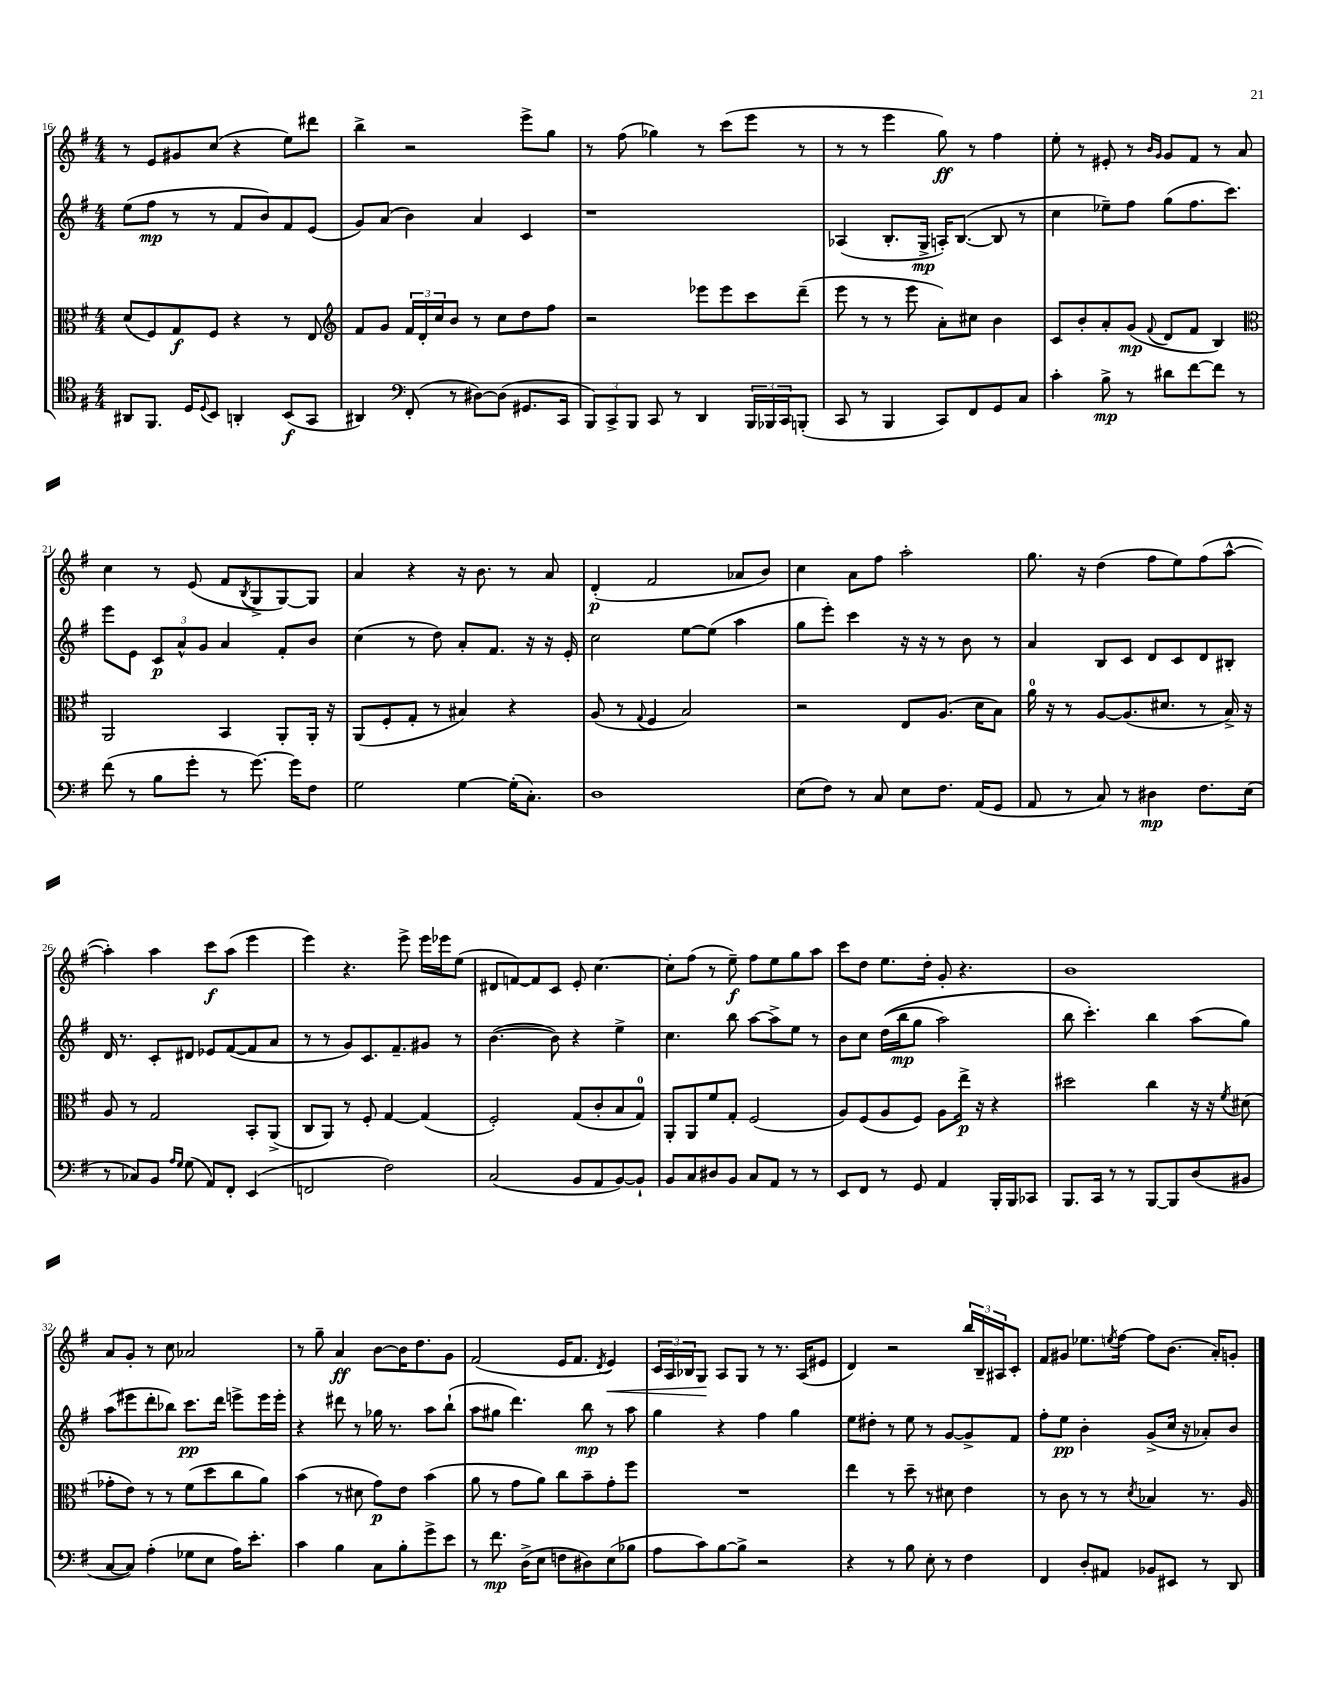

**kern	**dynam	**kern	**dynam	**kern	**dynam	**kern	**dynam
*part4	*part4	*part3	*part3	*part2	*part2	*part1	*part1
*staff4	*staff4	*staff3	*staff3	*staff2	*staff2	*staff1	*staff1
*clefC4	*	*clefC3	*	*clefG2	*	*clefG2	*
*k[f#]	*	*k[f#]	*	*k[f#]	*	*k[f#]	*
*M4/4	*	*M4/4	*	*M4/4	*	*M4/4	*
=16	=16	=16	=16	=16	=16	=16	=16
8AA#X/L	.	(8d/L	.	(8ee\L	.	8r	.
8.FF#/J	.	8F#/)	.	8ff#\J	mp	8e/L	.
.	.	8G/	f	8r	.	8g#X/	.
16D/KL	.	.	.	.	.	.	.
8qqD/	.	.	.	.	.	.	.
8BB/J	.	8F#/J	.	8r	.	(8cc/J	.
4AAn'/	.	4r	.	8f#/L	.	4r	.
.	.	.	.	8b/)	.	.	.
(8BB/L	f	8r	.	8f#/	.	8ee\L)	.
8GG/J	.	8E/	.	(8e/J	.	8ddd#X\J	.
=17	=17	=17	=17	=17	=17	=17	=17
*	*	*clefG2	*	*	*	*	*
4AA#X/)	.	8f#/L	.	8g/L)	.	4bb^\	.
.	.	8g/J	.	(8a/J	.	.	.
*clefF4	*	*	*	*	*	*	*
(8FF#'/	.	24f#/LL	.	4b\)	.	2r	.
.	.	24d'/	.	.	.	.	.
.	.	24cc/J	.	.	.	.	.
8r	.	8b/J	.	.	.	.	.
[8D#X\L)	.	8r	.	4a/	.	.	.
(8D#\J]	.	8cc\L	.	.	.	.	.
8.GG#X/L	.	8dd\	.	4c/	.	8eee^\L	.
.	.	8ff#\J	.	.	.	8gg\J	.
16CC/Jk	.	.	.	.	.	.	.
=18	=18	=18	=18	=18	=18	=18	=18
12BBB/L)	.	2r	.	1r	.	8r	.
12CC^/	.	.	.	.	.	.	.
.	.	.	.	.	.	(8ff#\	.
12BBB/J	.	.	.	.	.	.	.
8CC/	.	.	.	.	.	4gg-X\)	.
8r	.	.	.	.	.	.	.
4DD/	.	8eee-X\L	.	.	.	8r	.
.	.	8eee-\	.	.	.	(8ccc\L	.
24BBB/LL	.	8ccc\	.	.	.	8eee\J	.
24BBB-X/	.	.	.	.	.	.	.
24CC/J	.	.	.	.	.	.	.
(8BBBn'/J	.	(8ddd~\J	.	.	.	8r	.
=19	=19	=19	=19	=19	=19	=19	=19
8CC/	.	8eee\	.	(4A-X/	.	8r	.
8r	.	8r	.	.	.	8r	.
4BBB/	.	8r	.	8.B'/L	.	4eee\	.
.	.	8eee\	.	.	.	.	.
.	.	.	.	16G^/Jk	mp	.	.
8CC/L)	.	8a'\L)	.	16An'/KL)	.	8gg\)	ff
.	.	.	.	([8.B/J	.	.	.
8FF#/	.	8cc#X\J	.	.	.	8r	.
8GG/	.	4b\	.	8B/]	.	4ff#\	.
8C/J	.	.	.	8r	.	.	.
=20	=20	=20	=20	=20	=20	=20	=20
4c'\	.	8c/L	.	4cc\	.	8ee'\	.
.	.	8b'/	.	.	.	8r	.
8B^\	mp	8a'/	.	8ee-X~\L)	.	8e#X'/	.
8r	.	(8g/J	mp	8ff#\J	.	8r	.
.	.	.	.	.	.	16qqb/LL	.
.	.	8qqf#/	.	.	.	16qqg/JJ	.
8d#X\L	.	8d/L	.	(8gg\L	.	8g/L	.
[8f#\	.	8f#/J	.	8.ff#\	.	8f#/J	.
8f#\J]	.	4B/)	.	.	.	8r	.
.	.	.	.	8.ccc\J)	.	.	.
8r	.	.	.	.	.	8a/	.
!!LO:LB:g=z
=21	=21	=21	=21	=21	=21	=21	=21
*	*	*clefC3	*	*	*	*	*
(8f#\	.	2AA/	.	8eee\L	.	4cc\	.
8r	.	.	.	8e\J	.	.	.
8B\L	.	.	.	12c/L	p	8r	.
.	.	.	.	12a^^/	.	.	.
8g'\J	.	.	.	.	.	(8e/	.
.	.	.	.	12g/J	.	.	.
8r	.	4BB/	.	4a/	.	8f#/L	.
.	.	.	.	.	.	8qB/	.
[8.g\)	.	.	.	.	.	8G^/	.
.	.	8AA'/L	.	8f#'/L	.	[8G/)	.
16g\KL]	.	.	.	.	.	.	.
8F#\J	.	16AA'/Jk	.	8b/J	.	8G/J]	.
.	.	16r	.	.	.	.	.
=22	=22	=22	=22	=22	=22	=22	=22
2G\	.	(8AA/L	.	(4cc\	.	4a/	.
.	.	8F#'/	.	.	.	.	.
.	.	8G'/J	.	8r	.	4r	.
.	.	8r	.	8dd\)	.	.	.
[4G\	.	4B#X/)	.	8a'/L	.	16r	.
.	.	.	.	.	.	8.b\	.
.	.	.	.	8.f#/J	.	.	.
(16G'\KL]	.	4r	.	.	.	8r	.
8.C'\J)	.	.	.	16r	.	.	.
.	.	.	.	16r	.	8a/	.
.	.	.	.	16e'/	.	.	.
=23	=23	=23	=23	=23	=23	=23	=23
1D	.	(8A/	.	2cc\	.	(4d'/	p
.	.	8r	.	.	.	.	.
.	.	8qqG/	.	.	.	.	.
.	.	4F#/	.	.	.	2f#/	.
.	.	2B/)	.	[8ee\L	.	.	.
.	.	.	.	(8ee\J]	.	.	.
.	.	.	.	4aa\	.	8a-X/L	.
.	.	.	.	.	.	8b/J)	.
=24	=24	=24	=24	=24	=24	=24	=24
(8E\L	.	2r	.	8gg\L	.	4cc\	.
8F#\J)	.	.	.	8eee'\J)	.	.	.
8r	.	.	.	4ccc\	.	8a\L	.
8C/	.	.	.	.	.	8ff#\J	.
8E\L	.	8E/L	.	16r	.	2aa'\	.
.	.	.	.	16r	.	.	.
8.F#\J	.	(8.A/J	.	8r	.	.	.
.	.	.	.	8b\	.	.	.
(16AA/KL	.	16d\KL	.	.	.	.	.
8GG/J	.	8B\J)	.	8r	.	.	.
=25	=25	=25	=25	=25	=25	=25	=25
8AA/	.	16a\	.	4a/	.	8.gg\	.
.	.	16r	.	.	.	.	.
8r	.	8r	.	.	.	.	.
.	.	.	.	.	.	16r	.
8C/)	.	[8A/L	.	8B/L	.	(4dd\	.
8r	.	(8.A/]	.	8c/J	.	.	.
4D#X\	mp	.	.	8d/L	.	8ff#\L	.
.	.	8.d#X/J	.	.	.	.	.
.	.	.	.	8c/	.	8ee\)	.
8.F#\L	.	8r	.	8d/	.	(8ff#\	.
.	.	16B^/)	.	8B#X'/J	.	[8aa^^\J	.
(16E\Jk	.	16r	.	.	.	.	.
!!LO:LB:g=z
=26	=26	=26	=26	=26	=26	=26	=26
8r	.	8A/	.	16d/	.	4aa'\])	.
.	.	.	.	8.r	.	.	.
8C-X/L)	.	8r	.	.	.	.	.
8BB/J	.	2G/	.	8c'/L	.	4aa\	.
16qqA/LL	.	.	.	.	.	.	.
16qqG/JJ	.	.	.	.	.	.	.
(8G\	.	.	.	8d#X/J	.	.	.
8AA/L)	.	.	.	8e-X/L	.	8ccc\L	f
8FF#'/J	.	.	.	([8f#/	.	(8aa\J	.
(4EE/	.	8BB'/L	.	8f#/]	.	4eee\	.
.	.	(8AA^/J	.	8a/J	.	.	.
=27	=27	=27	=27	=27	=27	=27	=27
2FFn/	.	8C/L	.	8r	.	4eee\)	.
.	.	8AA/J)	.	8r	.	.	.
.	.	8r	.	8g/L)	.	4.r	.
.	.	8F#'/	.	8.c/	.	.	.
2F#\)	.	[4G/	.	.	.	.	.
.	.	.	.	8.f#~/	.	.	.
.	.	.	.	.	.	8eee^\	.
.	.	(4G/]	.	8g#X/J	.	16eee\LL	.
.	.	.	.	.	.	16eee-X\J	.
.	.	.	.	8r	.	(8ee\J	.
=28	=28	=28	=28	=28	=28	=28	=28
(2C/	.	2F#'/)	.	([4.b\	.	8d#X/L	.
.	.	.	.	.	.	[8fn/)	.
.	.	.	.	.	.	8f/]	.
.	.	.	.	8b\])	.	8c/J	.
8BB/L	.	(8G/L	.	4r	.	8e'/	.
8AA/	.	8c'/	.	.	.	[4.cc\	.
[8BB/)	.	8B/	.	4ee^\	.	.	.
8BB`/J]	.	8G/J)	.	.	.	.	.
=29	=29	=29	=29	=29	=29	=29	=29
8BB/L	.	8AA'/L	.	4.cc\	.	8cc'\L]	.
8C/	.	8AA/	.	.	.	(8ff#\J	.
8D#X/	.	8f#/	.	.	.	8r	.
8BB/J	.	8G'/J	.	8bb\	.	8ee~\)	f
8C/L	.	(2F#/	.	[8aa\L	.	8ff#\L	.
8AA/J	.	.	.	8aa^\]	.	8ee\	.
8r	.	.	.	8ee\J	.	8gg\	.
8r	.	.	.	8r	.	8aa\J	.
=30	=30	=30	=30	=30	=30	=30	=30
8EE/L	.	8A/L)	.	8b\L	.	8ccc\L	.
8FF#/J	.	(8F#/	.	8cc\J	.	8dd\J	.
8r	.	8A/	.	((16dd\LL	.	8.ee\L	.
.	.	.	.	16bb\J	mp	.	.
8GG/	.	8F#/J)	.	8gg\J	.	.	.
.	.	.	.	.	.	16dd'\Jk	.
4AA/	.	8A\L	.	2aa\)	.	8g'/	.
.	.	16ee^\Jk	p	.	.	4.r	.
.	.	16r	.	.	.	.	.
16BBB'/LL	.	4r	.	.	.	.	.
16BBB/J	.	.	.	.	.	.	.
8CC-X/J	.	.	.	.	.	.	.
=31	=31	=31	=31	=31	=31	=31	=31
8.BBB/L	.	2dd#X\	.	8bb\	.	1b	.
.	.	.	.	4.ccc'\)	.	.	.
16CC/Jk	.	.	.	.	.	.	.
8r	.	.	.	.	.	.	.
8r	.	.	.	.	.	.	.
[8BBB/L	.	4cc\	.	4bb\	.	.	.
8BBB/]	.	.	.	.	.	.	.
(8D/	.	16r	.	(8aa\L	.	.	.
.	.	16r	.	.	.	.	.
.	.	8qf#/	.	.	.	.	.
8BB#X/J	.	(8d#X\	.	8gg\J)	.	.	.
!!LO:LB:g=z
=32	=32	=32	=32	=32	=32	=32	=32
[8C/L	.	8g-X'\L	.	(8aa\L	.	8a/L	.
8C/J])	.	8e\J)	.	8eee#X\	.	8g'/J	.
(4A'\	.	8r	.	8ddd'\	.	8r	.
.	.	8r	.	8bb-X\J)	.	8cc\	.
8G-X\L	.	(8f#\L	.	8.ccc\L	pp	2a-X/	.
8E\J	.	8dd\	.	.	.	.	.
.	.	.	.	16ddd\Jk	.	.	.
16A\KL)	.	8cc\	.	8eeen^\L	.	.	.
8.e'\J	.	.	.	.	.	.	.
.	.	8a\J)	.	16eee\L	.	.	.
.	.	.	.	16eee'\JJ	.	.	.
=33	=33	=33	=33	=33	=33	=33	=33
4c\	.	(4b\	.	4r	.	8r	.
.	.	.	.	.	.	8gg~\	.
4B\	.	8r	.	8ddd#X\	.	4a/	ff
.	.	8d#X\	.	8r	.	.	.
8C\L	.	8g\L)	p	16gg-X\	.	[8b\L	.
.	.	.	.	8.r	.	.	.
8B'\	.	8e\J	.	.	.	16b\K]	.
.	.	.	.	.	.	8.dd\	.
8g^\	.	(4b\	.	8aa\L	.	.	.
8e\J	.	.	.	(8bb`\J	.	8g\J	.
=34	=34	=34	=34	=34	=34	=34	=34
8r	.	8a\	.	8aa\L	.	(2f#/	.
8.f#\	mp	8r	.	8gg#X\J	.	.	.
.	.	8g\L	.	4.ddd\)	.	.	.
(16D^\KL	.	.	.	.	.	.	.
8E\J	.	8a\J)	.	.	.	.	.
8Fn\L	.	8cc\L	.	.	.	16e/KL	.
.	.	.	.	.	.	8.f#/J	.
8D#X\)	.	8b~\	.	8bb\	mp	.	.
.	.	.	.	.	.	8qd/	.
!	!	!	!	!	!	!	!LO:HP:b
(8E\	.	8g'\	.	8r	.	4e/)	<
8B-X\J	.	8ff#\J	.	8aa\	.	.	.
=35	=35	=35	=35	=35	=35	=35	=35
8A\L	.	1r	.	4gg\	.	24c/LL	.
.	.	.	.	.	.	24A/	.
.	.	.	.	.	.	24B-X/J	.
8c\)	.	.	.	.	.	8G/J	.
[8B\	.	.	.	4r	.	8A/L	[
8B^\J]	.	.	.	.	.	8G/J	.
2r	.	.	.	4ff#\	.	8r	.
.	.	.	.	.	.	8.r	.
.	.	.	.	4gg\	.	.	.
.	.	.	.	.	.	(16A/KL	.
.	.	.	.	.	.	8e#X/J	.
=36	=36	=36	=36	=36	=36	=36	=36
4r	.	4ee\	.	8ee\L	.	4d/)	.
.	.	.	.	8dd#X'\J	.	.	.
8r	.	8r	.	8r	.	2r	.
8B\	.	8dd~\	.	8ee\	.	.	.
8E'\	.	8r	.	8r	.	.	.
8r	.	8d#X\	.	[8g/L	.	.	.
4F#\	.	4e\	.	8g^/]	.	24bb/LL	.
.	.	.	.	.	.	24B~/	.
.	.	.	.	.	.	24A#X/J	.
.	.	.	.	8f#/J	.	8c'/J	.
=37	=37	=37	=37	=37	=37	=37	=37
4FF#/	.	8r	.	8ff#'\L	.	8f#/L	.
.	.	8c\	.	8ee\J	pp	8g#X/J	.
8D'/L	.	8r	.	4b'\	.	8.ee-X\L	.
8AA#X/J	.	8r	.	.	.	.	.
.	.	.	.	.	.	8qeen/	.
.	.	.	.	.	.	[16ff#\Jk	.
.	.	8qd/	.	.	.	.	.
8BB-X/L	.	4B-X/	.	(8g^/L	.	8ff#\L]	.
8EE#X/J	.	.	.	16cc/Jk	.	(8.b\J	.
.	.	.	.	16r	.	.	.
8r	.	8.r	.	8a-X'/L)	.	.	.
.	.	.	.	.	.	16a'/KL)	.
8DD/	.	.	.	8b/J	.	8gn'/J	.
.	.	16A/	.	.	.	.	.
==	==	==	==	==	==	==	==
*-	*-	*-	*-	*-	*-	*-	*-
